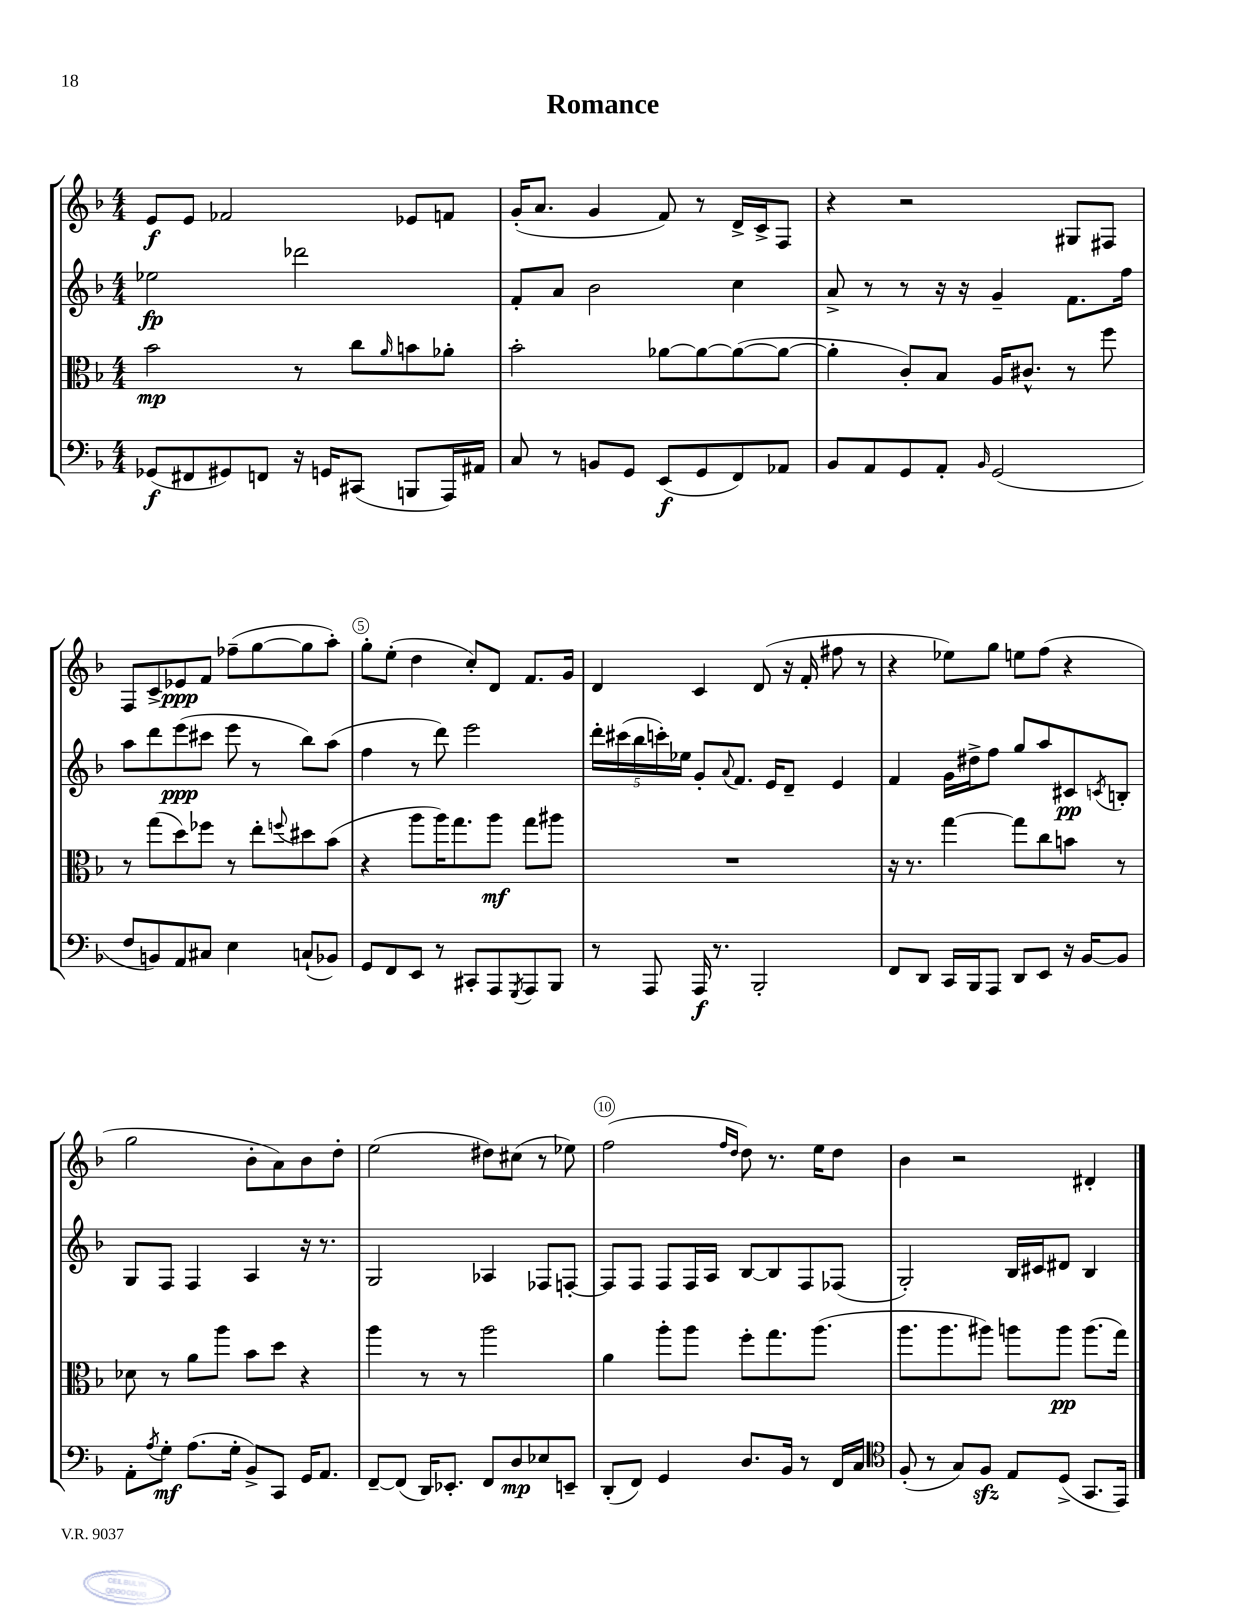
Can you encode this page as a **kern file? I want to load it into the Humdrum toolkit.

**kern	**kern	**kern	**kern
*staff4	*staff3	*staff2	*staff1
*clefF4	*clefC3	*clefG2	*clefG2
*k[b-]	*k[b-]	*k[b-]	*k[b-]
*M4/4	*M4/4	*M4/4	*M4/4
(8GG-/L	2b-\	2ee-\	8e/L
8FF#/	.	.	8e/J
8GG#/)	.	.	2f-/
8FF/J	.	.	.
16r	8r	2ddd-\	.
16GG/LK	.	.	.
(8CC#/J	8cc\L	.	.
.	16qqa/	.	.
8BBB/L	8b\	.	8e-/L
16AAA/L)	8a-'\J	.	8f/J
16AA#/JJ	.	.	.
=	=	=	=
8C/	2b-'\	8f'/L	(16g'/LK
.	.	.	8.a/J
8r	.	8a/J	.
8BB/L	.	2b-\	4g/
8GG/J	.	.	.
(8EE/L	[8a-\L	.	8f/)
8GG/	8a-\_	.	8r
8FF/)	(8a-\_	4cc\	16d^/LL
.	.	.	16c^/J
8AA-/J	8a-\_J	.	8F/J
=	=	=	=
8BB-/L	4a-'\]	8a^/	4r
8AA/	.	8r	.
8GG/	8c'/L)	8r	2r
8AA'/J	8B-/J	16r	.
.	.	16r	.
16qqBB-/	.	.	.
(2GG/	16A/LK	4g~/	.
.	8.c#^^/J	.	.
.	8r	8.f\L	8G#/L
.	8ff\	.	8F#/J
.	.	16ff\Jk	.
=	=	=	=
8F/L	8r	8aa\L	8F/L
8BB/)	(8gg\L	8ddd\	8c^/
8AA/	8dd\)	(8eee\	8e-/
8C#/J	8ff-\J	8ccc#\J	8f/J
4E\	8r	8eee\	(8ff-~\L
.	8ee'\L	8r	[8gg\
.	8qqff/	.	.
(8C`/L	8dd#\	8bb-\L)	8gg\]
8BB-/J)	(8b-\J	(8aa\J	8aa'\J)
=	=	=	=
8GG/L	4r	4ff\	8gg'\L
8FF/	.	.	(8ee'\J
8EE/J	8aa\L	8r	4dd\
8r	16aa\K)	8ddd\)	.
.	8.gg\	.	.
8CC#'/L	.	2eee\	8cc'/L)
8AAA/	8aa\J	.	8d/J
8qGGG/	.	.	.
8AAA/	8gg\L	.	8.f/L
8BBB-/J	8aa#\J	.	.
.	.	.	16g/Jk
=	=	=	=
8r	1r	20ddd'\LL	4d/
.	.	(20ccc#\	.
.	.	20bb-\	.
8AAA/	.	.	.
.	.	20ccc'\)	.
.	.	20ee-\JJ	.
16AAA/	.	8g'/L	4c/
8.r	.	.	.
.	.	8qqa/	.
.	.	8.f/J	.
2BBB-'/	.	.	(8d/
.	.	16e/LK	.
.	.	8d~/J	16r
.	.	.	16f'/
.	.	4e/	8ff#\
.	.	.	8r
=	=	=	=
8FF/L	16r	4f/	4r
.	8.r	.	.
8DD/J	.	.	.
16CC/LL	[4gg\	16g\LL	8ee-\L)
16BBB-/J	.	16dd#^\J	.
8AAA/J	.	8ff\J	8gg\J
8DD/L	8gg\]L	8gg/L	8ee\L
8EE/J	8cc\	8aa/	(8ff\J
16r	8b\J	8c#/	4r
[16BB-/LK	.	.	.
.	.	8qc/	.
8BB-/]J	8r	8B'/J	.
=	=	=	=
8AA'\L	8d-\	8G/L	2gg\
8qA/	.	.	.
8G'\J	8r	8F/J	.
(8.A\L	8a\L	4F/	.
.	8aa\J	.	.
16G'\Jk	.	.	.
8BB-^/L)	8b-\L	4A/	8b-'\L
8CC/J	8dd\J	.	8a\)
16GG/LK	4r	16r	8b-\
8.AA/J	.	8.r	.
.	.	.	8dd'\J
=	=	=	=
[8FF~/L	4aa\	2G/	(2ee\
(8FF/]J	.	.	.
16DD/LK)	8r	.	.
8.EE-'/J	.	.	.
.	8r	.	.
8FF/L	2aa\	4A-/	8dd#\L)
8D/	.	.	(8cc#\J
8E-/	.	8F-/L	8r
8EE~/J	.	[8F'/J	8ee-\)
=	=	=	=
(8DD'/L	4a\	8F/]L	(2ff\
8FF/J)	.	8F/J	.
4GG/	8aa'\L	8F/L	.
.	8aa\J	16F/L	.
.	.	16A/JJ	.
.	.	.	16qqff/LL
.	.	.	16qqdd/JJ
8.D/L	8ff'\L	[8B-/L	8dd\)
.	8.gg\	8B-/]	8.r
16BB-/Jk	.	.	.
8r	.	8F/	.
.	(8.aa\J	.	16ee\LK
16FF/LL	.	(8F-/J	8dd\J
16C/JJ	.	.	.
=	=	=	=
*clefC4	*	*	*
(8F'/	8.aa\L	2G'/)	4b-\
8r	.	.	.
.	8.aa\	.	.
8G/L)	.	.	2r
8F/J	8aa#\J)	.	.
8E/L	8aa\L	16B-/LL	.
.	.	16c#/J	.
(8D^/J	8aa\J	8d#/J	.
8.GG/L	(8.aa\L	4B-/	4d#'/
16EE/Jk)	16gg\Jk)	.	.
==	==	==	==
*-	*-	*-	*-
